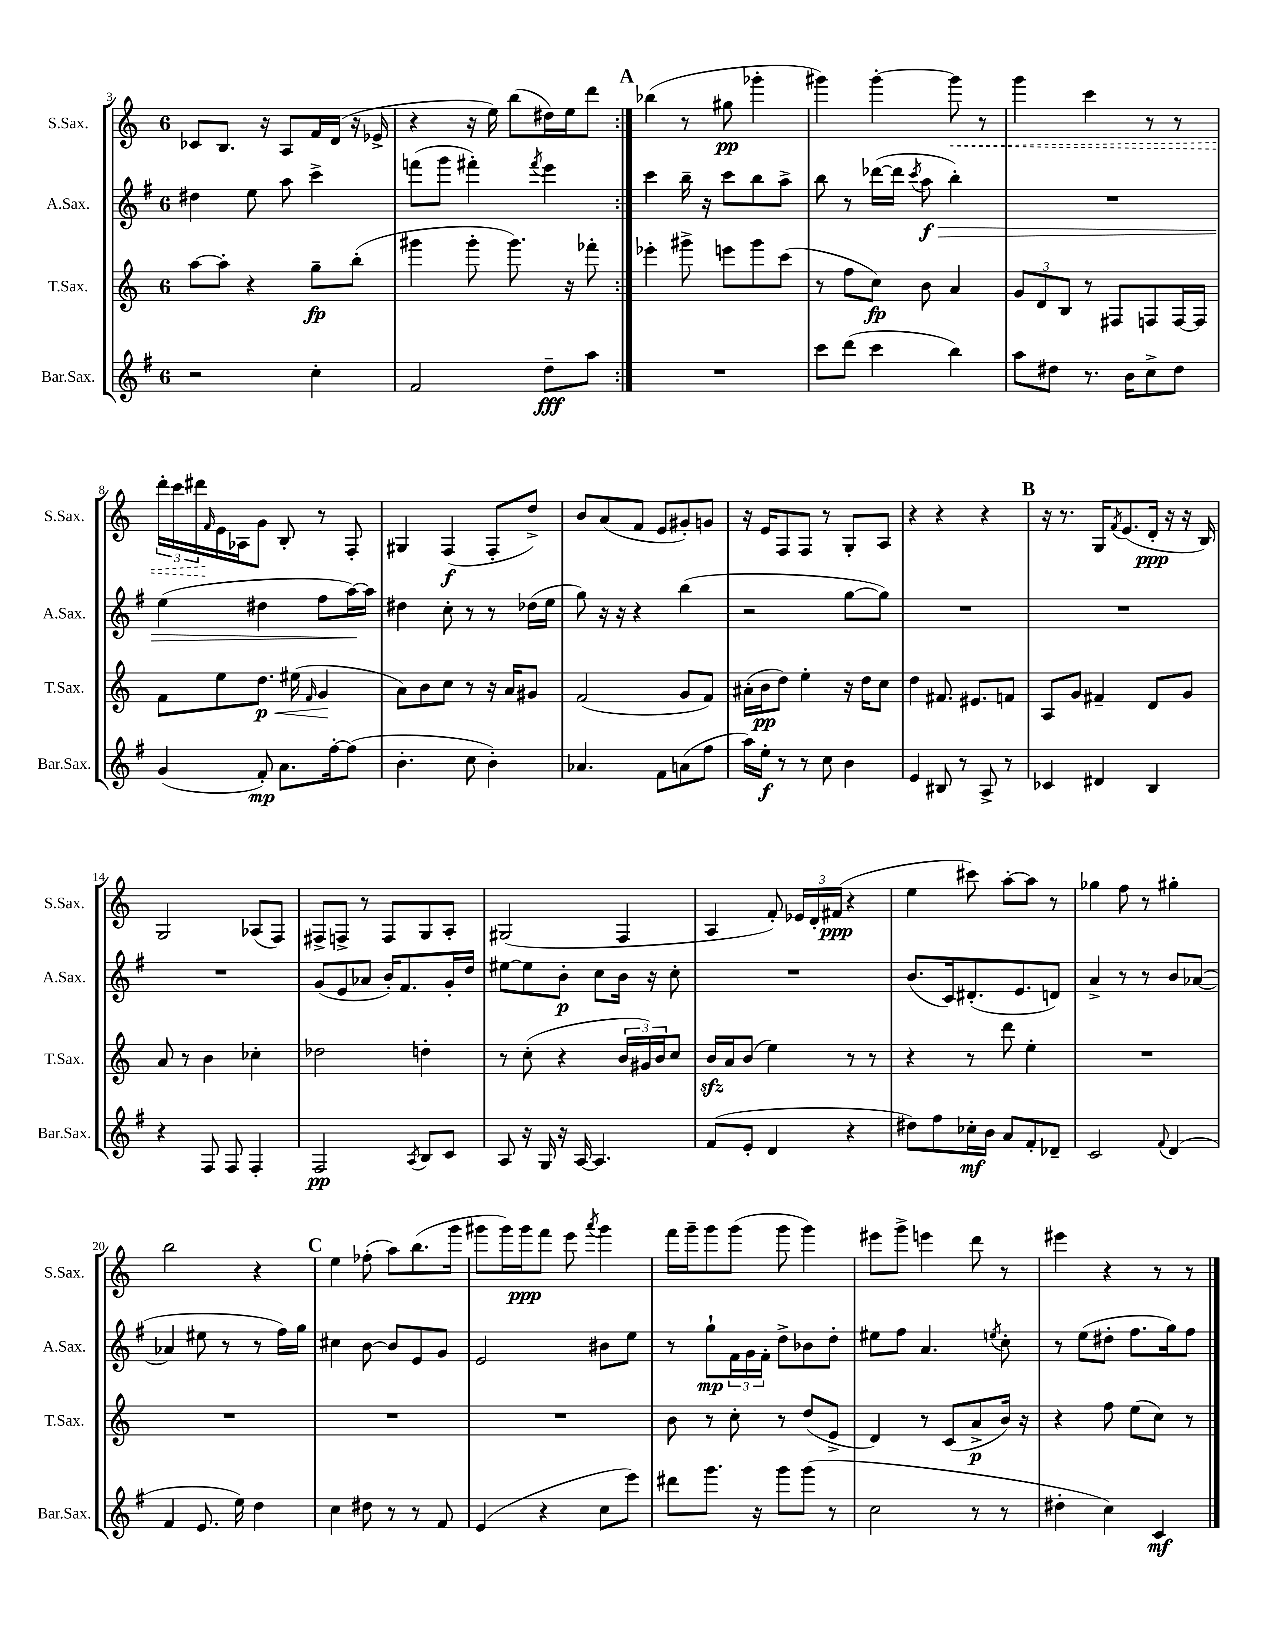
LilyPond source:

<<
\new StaffGroup <<
\new Staff = "s0" \with { instrumentName = "S.Sax." shortInstrumentName = "S.Sax." } {
    \clef treble \key c \major \once \override Staff.TimeSignature.style = #'single-digit \time 6/8
    \repeat volta 2 { ces'8 b8. r16 a8 f'16 d'16( r16 ees'16-> |
    r4 r16 e''16) b''8( dis''16) e''16 d'''8 | }
    \mark \markup { \bold "A" } bes''4( r8 gis''8\pp ges'''4-. |
    gis'''4) gis'''4~-. \once \override Hairpin.style = #'dashed-line gis'''8\< r8 |
    g'''4 c'''4 r8 r8 |
    \tuplet 3/2 { d'''16-. c'''16 dis'''16\! } \grace { f'16 } e'16 aes16 g'8 b8-. r8 f8-. |
    gis4 f4\f( f8-. d''8->) |
    b'8 a'8( f'8 e'8 gis'8-.) g'8 |
    r16 e'16 f8 f8 r8 g8-. a8 |
    r4 r4 r4 |
    \mark \markup { \bold "B" } r16 r8. g16 \acciaccatura { f'8 } e'8.( d'16-.\ppp r16 r16 b16) |
    g2 aes8( f8) |
    fis8-> f8-> r8 f8 g8 a8-. |
    gis2( f4 |
    a4 f'8-.) \tuplet 3/2 { ees'16 d'16-. fis'16\ppp( } r4 |
    e''4 cis'''8) a''8~-. a''8 r8 |
    ges''4 f''8 r8 gis''4-. |
    b''2 r4 |
    \mark \markup { \bold "C" } e''4 fes''8-.( a''8) b''8.( g'''16 |
    gis'''8 gis'''16) gis'''16\ppp f'''8 e'''8 \acciaccatura { a'''8 } gis'''4 |
    f'''16 g'''16-- g'''8 g'''8( g'''8 g'''4) |
    eis'''8 g'''8-> e'''4 d'''8 r8 |
    eis'''4 r4 r8 r8 \bar "|." |
}
\new Staff = "s1" \with { instrumentName = "A.Sax." shortInstrumentName = "A.Sax." } {
    \clef treble \key g \major \once \override Staff.TimeSignature.style = #'single-digit \time 6/8
    \repeat volta 2 { dis''4 e''8 a''8 c'''4-> |
    f'''8( g'''8 fis'''4-.) \acciaccatura { fis'''8 } e'''4 | }
    \mark \markup { \bold "A" } c'''4 b''16-- r16 c'''8 b''8 a''8-> |
    b''8 r8 des'''16~( des'''16 \acciaccatura { c'''8 } a''8\f\> b''4-.) |
    R2. |
    e''4( dis''4 fis''8 a''16~\!) a''16 |
    dis''4 c''8-. r8 r8 des''16( e''16 |
    g''8) r16 r16 r4 b''4( |
    r2 g''8~ g''8) |
    R2. |
    \mark \markup { \bold "B" } R2. |
    R2. |
    g'8( e'8 aes'8 b'16-.) fis'8. g'16-. d''16 |
    eis''8~ eis''8 b'8-.\p c''8 b'16 r16 c''8-. |
    R2. |
    b'8.( c'16) dis'8.-.( e'8. d'8) |
    a'4-> r8 r8 b'8 aes'8~( |
    aes'4 eis''8 r8 r8 fis''16) g''16 |
    \mark \markup { \bold "C" } cis''4 b'8~ b'8 e'8 g'8 |
    e'2 bis'8 e''8 |
    r8 g''8-!\mp \tuplet 3/2 { fis'16 g'16 fis'16-. } d''8-> bes'8 d''8-. |
    eis''8 fis''8 a'4. \acciaccatura { e''8 } c''8-. |
    r8 e''8( dis''8-. fis''8. g''16) fis''8 \bar "|." |
}
\new Staff = "s2" \with { instrumentName = "T.Sax." shortInstrumentName = "T.Sax." } {
    \clef treble \key c \major \once \override Staff.TimeSignature.style = #'single-digit \time 6/8
    \repeat volta 2 { a''8~ a''8-. r4 g''8--\fp b''8-.( |
    gis'''4 gis'''8-. gis'''8.) r16 fes'''8-. | }
    \mark \markup { \bold "A" } ees'''4-. gis'''8-> e'''8 gis'''8 c'''8( |
    r8 f''8 c''8\fp) b'8 a'4 |
    \tuplet 3/2 { g'8 d'8 b8 } r8 fis8 f8 f16~ f16 |
    f'8 e''8 d''8.\p\< eis''16( \grace { f'16 } g'4\! |
    a'8) b'8 c''8 r8 r16 a'16 gis'8 |
    f'2( g'8 f'8) |
    ais'16-.( b'16\pp d''8) e''4-. r16 d''16 c''8 |
    d''4 fis'8. eis'8. f'8 |
    \mark \markup { \bold "B" } a8 g'8 fis'4-- d'8 g'8 |
    a'8 r8 b'4 ces''4-. |
    des''2 d''4-. |
    r8 c''8-.( r4 \tuplet 3/2 { b'16 gis'16) b'16 } c''8 |
    b'16\sfz a'16 b'8( e''4) r8 r8 |
    r4 r8 d'''8 e''4-. |
    R2. |
    R2. |
    \mark \markup { \bold "C" } R2. |
    R2. |
    b'8 r8 c''8-. r8 d''8( e'8-> |
    d'4) r8 c'8( a'8->\p b'16) r16 |
    r4 f''8 e''8( c''8) r8 \bar "|." |
}
\new Staff = "s3" \with { instrumentName = "Bar.Sax." shortInstrumentName = "Bar.Sax." } {
    \clef treble \key g \major \once \override Staff.TimeSignature.style = #'single-digit \time 6/8
    \repeat volta 2 { r2 c''4-. |
    fis'2 d''8--\fff a''8 | }
    \mark \markup { \bold "A" } R2. |
    c'''8 d'''8( c'''4 b''4) |
    a''8 dis''8 r8. b'16 c''8-> dis''8 |
    g'4( fis'8-.\mp) a'8. fis''16~-. fis''8( |
    b'4.-. c''8 b'4-.) |
    aes'4. fis'8 a'8( fis''8 |
    a''16) e''16-.\f r8 r8 c''8 b'4 |
    e'4 bis8 r8 a8-> r8 |
    \mark \markup { \bold "B" } ces'4 dis'4 b4 |
    r4 fis8 fis8 fis4-. |
    fis2\pp \acciaccatura { a8 } b8 c'8 |
    a8 r16 g16 r16 a16~ a4. |
    fis'8( e'8-. d'4 r4 |
    dis''8) fis''8 ces''16-.\mf b'16 a'8 fis'8-. des'8-- |
    c'2 \appoggiatura { fis'8 } d'4( |
    fis'4 e'8. e''16) d''4 |
    \mark \markup { \bold "C" } c''4 dis''8 r8 r8 fis'8 |
    e'4( r4 c''8 e'''8) |
    dis'''8 g'''8. r16 g'''8 g'''8( r8 |
    c''2 r8 r8 |
    dis''4-. c''4) c'4\mf \bar "|." |
}
>>
>>
\layout { \context { \Score currentBarNumber = #3 } }
